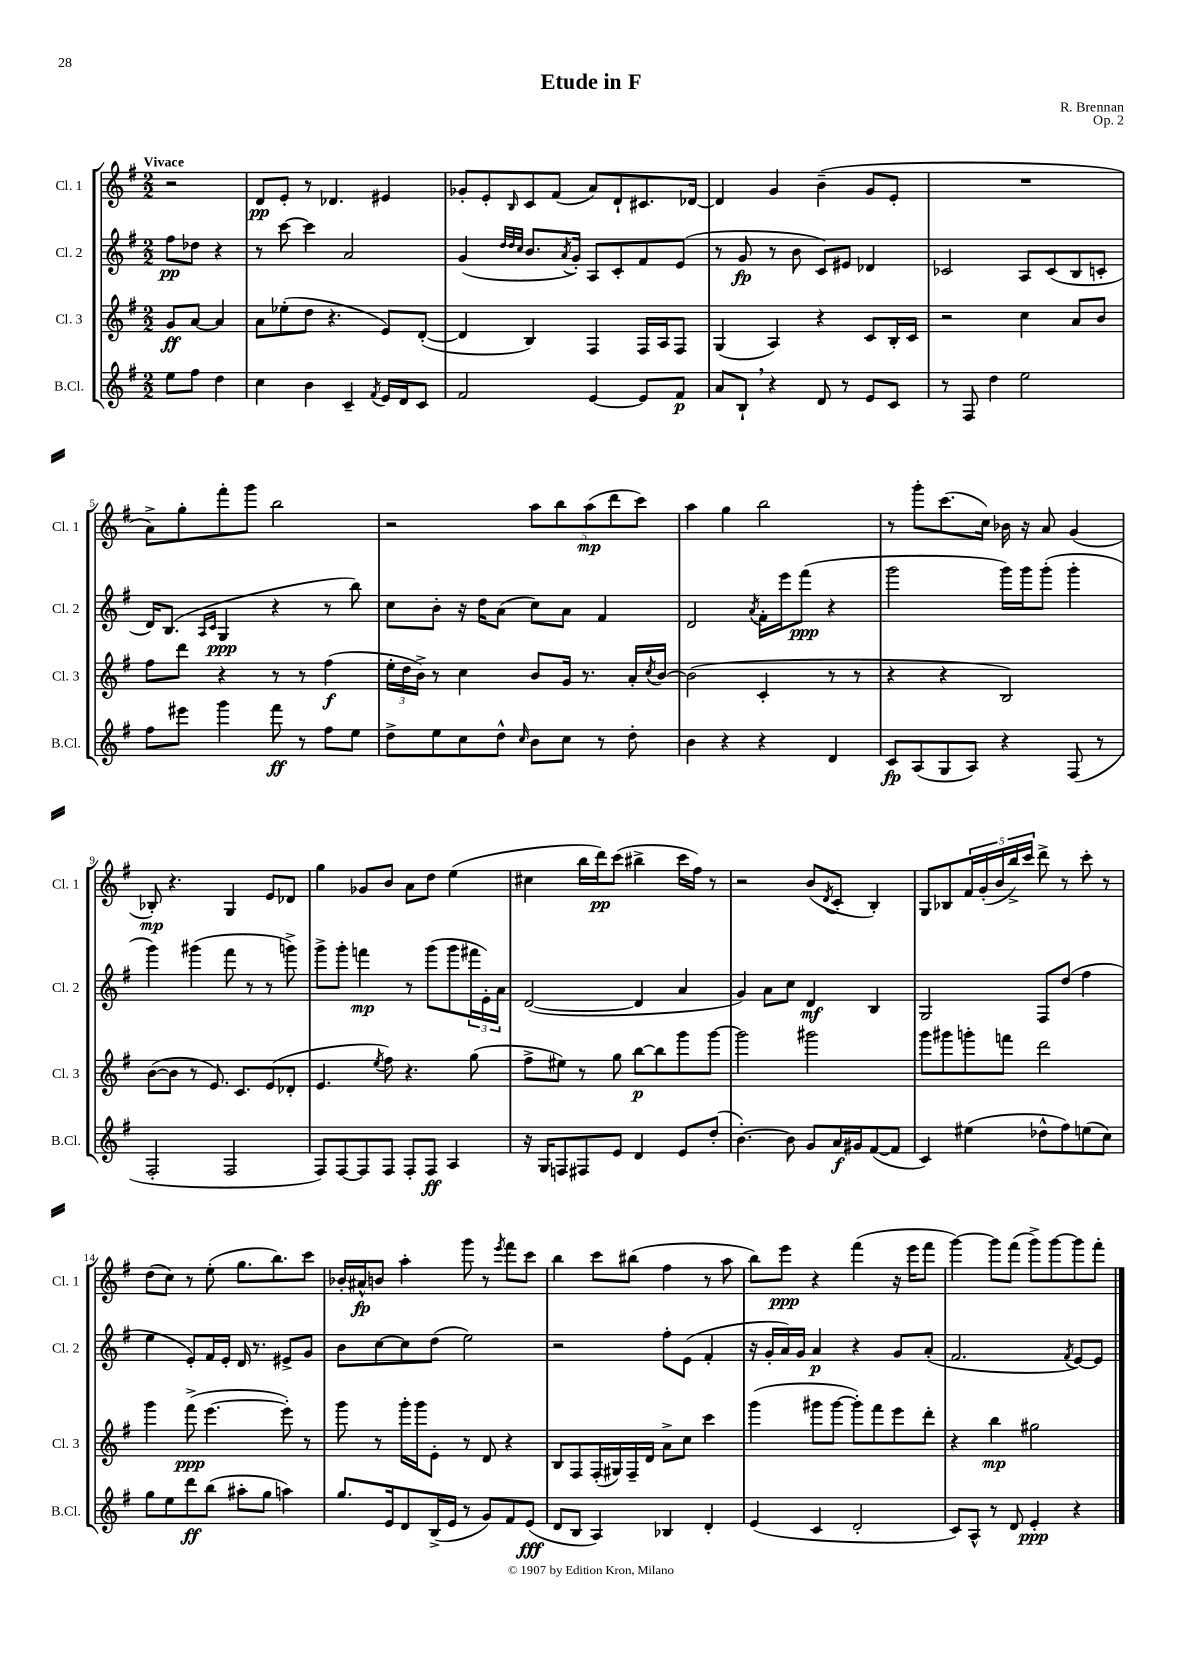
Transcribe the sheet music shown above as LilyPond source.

\header { title = "Etude in F" composer = "R. Brennan" opus = "Op. 2" }
<<
\new StaffGroup <<
\new Staff = "s0" \with { instrumentName = "Cl. 1" shortInstrumentName = "Cl. 1" } {
    \clef treble \key g \major \numericTimeSignature \time 2/2 \partial 2 \tempo "Vivace"
    r2 |
    d'8\pp e'8-. r8 des'4. eis'4 |
    ges'8-. e'8-. \grace { b16 } c'8 fis'8( a'8) d'8-! cis'8. des'16~ |
    des'4 g'4 b'4--( g'8 e'8-. |
    R1 |
    a'8->) g''8-. fis'''8-. g'''8 b''2 |
    r2 \tuplet 5/4 { a''8 b''8 a''8\mp( d'''8 c'''8) } |
    a''4 g''4 b''2 |
    r8 g'''8-. c'''8.( c''16) bes'16 r16 a'8 g'4( |
    bes8-.\mp) r4. g4 e'8 des'8 |
    g''4 ges'8 b'8 a'8 d''8 e''4( |
    cis''4 b''16 d'''16\pp) c'''8( bis''4-> c'''16 fis''16) r8 |
    r2 b'8( \acciaccatura { d'8 } c'8-. b4-.) |
    g8 bes8 \tuplet 5/4 { fis'16 g'16-.( b'16 b''16->) c'''16 } d'''8-> r8 c'''8-. r8 |
    d''8( c''8) r8 e''8-.( g''8. b''8.) c'''8 |
    bes'16-. ais'16-^\fp b'8 a''4-. g'''8 r8 \acciaccatura { e'''8 } fis'''8 c'''8 |
    b''4 c'''8 bis''8( fis''4 r8 a''8 |
    b''8) e'''8\ppp r4 fis'''4( r16 e'''16 fis'''8 |
    g'''4~) g'''8 fis'''8( g'''8->) g'''8~ g'''8 fis'''8-. \bar "|." |
}
\new Staff = "s1" \with { instrumentName = "Cl. 2" shortInstrumentName = "Cl. 2" } {
    \clef treble \key g \major \numericTimeSignature \time 2/2 \partial 2
    fis''8\pp des''8 r4 |
    r8 c'''8~ c'''4 a'2 |
    g'4( \grace { d''32 d''32 c''32 } b'8. \acciaccatura { a'8 } g'16-.) a8 c'8-. fis'8 e'8( |
    r8 g'8\fp r8 b'8 c'8) eis'8 des'4 |
    ces'2 a8 ces'8( b8 c'8-. |
    d'16) b8.( \grace { a16 c'16 } g4\ppp r4 r8 b''8) |
    c''8 b'8-. r16 d''16 a'8( c''8) a'8 fis'4 |
    d'2 \acciaccatura { a'8 } fis'16-. e'''16 fis'''8\ppp( r4 |
    g'''2 g'''16) g'''16 g'''8-.( g'''4-. |
    g'''4) gis'''4( fis'''8 r8 r8 g'''8->) |
    g'''8-> g'''8-. f'''4\mp r8 g'''8( g'''8 \tuplet 3/2 { fis'''16 e'16-.) a'16 } |
    d'2~( d'4 a'4 |
    g'4) a'8 c''8 d'4\mf b4 |
    g2 fis8 d''8( fis''4 |
    e''4 e'8-.) fis'16 e'16-. d'16 r8. eis'8-> g'8 |
    b'8 c''8~ c''8 d''8( e''2) |
    r2 fis''8-. e'8( fis'4-. |
    r16 g'16-. a'16) g'16 a'4\p r4 g'8 a'8-.( |
    fis'2. \acciaccatura { fis'8 } e'8~) e'8 \bar "|." |
}
\new Staff = "s2" \with { instrumentName = "Cl. 3" shortInstrumentName = "Cl. 3" } {
    \clef treble \key g \major \numericTimeSignature \time 2/2 \partial 2
    g'8\ff a'8~ a'4 |
    a'8 ees''8-.( d''8 r4. e'8) d'8~-.( |
    d'4 b4) fis4 fis16 a16 fis8 |
    g4( a4) r4 c'8 b16-. c'16 |
    r2 c''4 a'8 b'8 |
    fis''8 d'''8 r4 r8 r8 fis''4\f( |
    \tuplet 3/2 { e''16-. d''16 b'16->) } r8 c''4 b'8 g'16 r8. a'16-. \acciaccatura { c''8 } b'16~ |
    b'2( c'4-. r8 r8 |
    r4 r4 b2) |
    b'8~( b'8 r8 e'8.) c'8. e'8( des'8-. |
    e'4. \acciaccatura { e''8 } fis''8) r4. g''8( |
    fis''8-> eis''8) r8 g''8 b''8~\p b''8 g'''8 g'''8~ |
    g'''2 gis'''2 |
    g'''8 gis'''8 g'''8-. f'''8 d'''2 |
    g'''4 fis'''8->\ppp( e'''4.~ e'''8-.) r8 |
    g'''8 r8 g'''16-. g'''16 e'8-. r8 d'8 r4 |
    b8 fis8 fis16-.( gis16) fis16-- d'16 a'8-> c''8 c'''4 |
    g'''4( gis'''8 gis'''8~ gis'''8-.) fis'''8 e'''8 d'''8-. |
    r4 b''4\mp gis''2 \bar "|." |
}
\new Staff = "s3" \with { instrumentName = "B.Cl." shortInstrumentName = "B.Cl." } {
    \clef treble \key g \major \numericTimeSignature \time 2/2 \partial 2
    e''8 fis''8 d''4 |
    c''4 b'4 c'4-- \acciaccatura { fis'8 } e'16 d'16 c'8 |
    fis'2 e'4~ e'8 fis'8\p |
    a'8 b8-! \breathe r4 d'8 r8 e'8 c'8 |
    r8 fis8 d''4 e''2 |
    fis''8 eis'''8 g'''4 fis'''8\ff r8 fis''8 e''8 |
    d''8-> e''8 c''8 d''8-^ \grace { c''16 } b'8 c''8 r8 d''8-. |
    b'4 r4 r4 d'4 |
    c'8\fp a8( g8 a8) r4 fis8( r8 |
    fis2-. fis2 |
    fis8) fis8~ fis8 fis8 fis8-. fis8\ff a4 |
    r16 g16 f8 fis8 e'8 d'4 e'8 d''8-.( |
    b'4.~-.) b'8 g'8 a'16\f gis'16 fis'8~( fis'8 |
    c'4) eis''4( des''8-^ fis''8) e''8( c''8) |
    g''8 e''8 d'''8\ff b''8( ais''8-. g''8 a''4) |
    g''8. e'16 d'8 b16->( e'16 r8 g'8) fis'8 e'8\fff( |
    d'8 b8 a4) bes4 d'4-. |
    e'4( c'4 d'2-. |
    c'8) a8-^ r8 d'8 e'4-.\ppp r4 \bar "|." |
}
>>
>>
